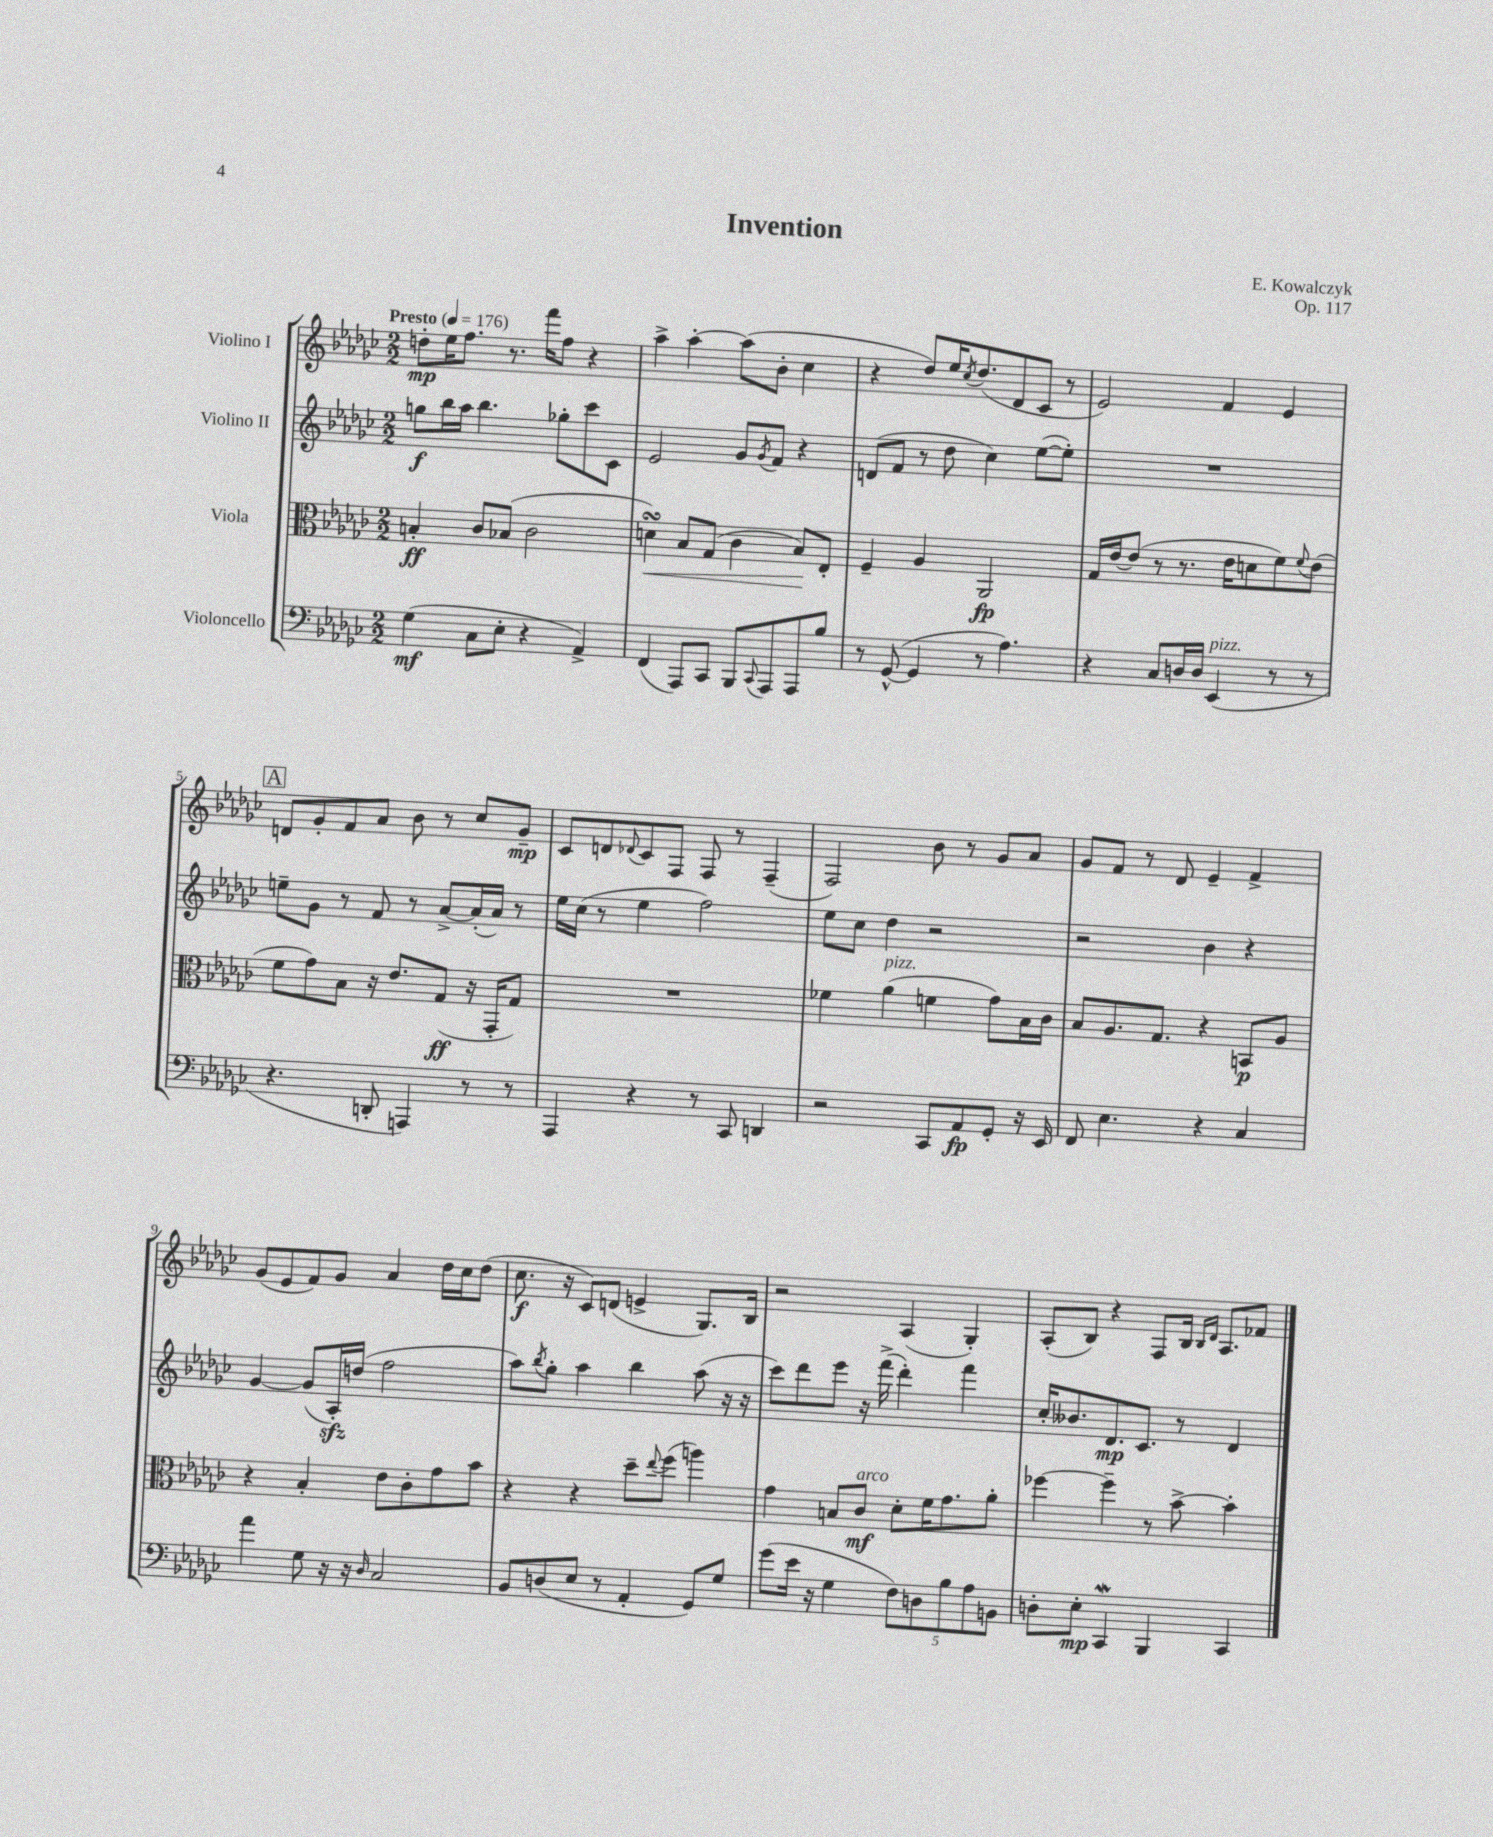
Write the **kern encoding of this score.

**kern	**kern	**kern	**kern
*staff4	*staff3	*staff2	*staff1
*clefF4	*clefC3	*clefG2	*clefG2
*k[b-e-a-d-g-c-]	*k[b-e-a-d-g-c-]	*k[b-e-a-d-g-c-]	*k[b-e-a-d-g-c-]
*M2/2	*M2/2	*M2/2	*M2/2
*MM176	*MM176	*MM176	*MM176
(4G-	4B'	8gg	8dd'
.	.	16bb-	16ee-
.	.	16aa-	8.ff
8C-	8c-	4.bb-	.
8E-'	(8B-	.	8.r
4r	2c-	.	.
.	.	.	16fff
.	.	8gg-'	8ff
4AA-^)	.	8ccc-	4r
.	.	8c-	.
=	=	=	=
(4FF	4d)	2e-	4aa-^
8AAA-)	8B-	.	[4aa-'
8CC-	(8G-	.	.
8BBB-	4c-	8g-	(8aa-]
8qqCC-	.	8qg-	.
8AAA-	.	8f	8b-'
8AAA-	8B-)	4r	4cc-
8B-	8E-'	.	.
=	=	=	=
8r	4F~	(8d	4r
([8GG-^^	.	8f	.
4GG-]	4A-	8r	8dd-)
.	.	8dd-	16ee-
.	.	.	8qcc-
.	.	.	(8.dd-
8r	2AA-	4cc-)	.
4.A-)	.	.	8d-
.	.	([8ee-	8c-
.	.	8ee-'])	8r
=	=	=	=
4r	16G-	1r	2e-)
.	[16e-	.	.
.	(8e-]	.	.
8C-	8r	.	.
16D	8.r	.	.
16D	.	.	.
(4EE-	.	.	4f
.	16e-	.	.
.	8d	.	.
8r	8f)	.	4e-
.	8qqf	.	.
8r	(8e-	.	.
=	=	=	=
4.r	8f	8ee~	8d
.	8g-)	8g-	8g-'
.	8B-	8r	8f
8DD'	16r	8f	8a-
.	8.e-	.	.
4AAA)	.	8r	8b-
.	(8G-	[8a-^	8r
8r	16r	(16a-']	8cc-
.	16GG-'	16a-)	.
8r	8G-)	8r	8g-~
=	=	=	=
4AAA-	1r	16ee-	8c-
.	.	(16cc-	.
.	.	8r	8d
.	.	.	8qqd-
4r	.	4ee-	8c-
.	.	.	8F
8r	.	2ff)	8F
8CC-	.	.	8r
4DD	.	.	(4F~
=	=	=	=
2r	4f-	8ee-	2F)
.	.	8cc-	.
.	(4a-	4dd-	.
8CC-	4f	2r	8b-
8AA-	.	.	8r
8GG-'	8g-)	.	8g-
16r	16B-	.	8a-
16EE-	16c-	.	.
=	=	=	=
8FF	8B-	2r	8g-
4.E-	8.A-	.	8f
.	.	.	8r
.	8.G-	.	.
.	.	.	8d-
4r	4r	4b-	4e-~
4C-	8BB	4r	4f^
.	8A-	.	.
=	=	=	=
4a-	4r	[4g-	(8g-
.	.	.	8e-
8G-	4B-'	(8g-]	8f)
16r	.	16A-')	8g-
16r	.	(16dd	.
16qqD-	.	.	.
2C-	8e-	2ff	4a-
.	8c-'	.	.
.	8g-	.	16dd-
.	.	.	16cc-
.	8b-	.	(8dd-
=	=	=	=
8BB-	4r	8aa-)	8.cc-
.	.	8qbb-	.
(8D	.	8gg-'	.
.	.	.	16r
8E-	4r	4aa-	8c-)
8r	.	.	(8d
4AA-'	8dd-~	4bb-	4e^
.	8qqee-	.	.
.	(8ff	.	.
8GG-)	4aa)	(8aa-	8.G-)
8G-	.	16r	.
.	.	16r	16B-
=	=	=	=
(8g-	4g-	8ccc-)	2r
16e-	.	8ddd-	.
16r	.	.	.
4G-	8B	8eee-	.
.	8c-	16r	.
.	.	(16fff^	.
10F)	8d-'	4ddd-')	(4A-
10D	.	.	.
.	16f	.	.
.	8.g-	.	.
10B-	.	.	.
.	.	4fff	4G-')
10A-	.	.	.
.	8a-'	.	.
10BB	.	.	.
=	=	=	=
8D'	[4ff-	16cc-'	(8A-'
.	.	8.b--	.
8E-'	.	.	8B-)
4CC-	4ff-~]	8.d-	4r
.	.	8.c-	.
4BBB-	8r	.	8F
.	[8b-^	8r	16B-
.	.	.	16qqB-
.	.	.	16qqd-
.	.	.	8.A-
4CC-	4b-']	4d-	.
.	.	.	8f-
==	==	==	==
*-	*-	*-	*-
